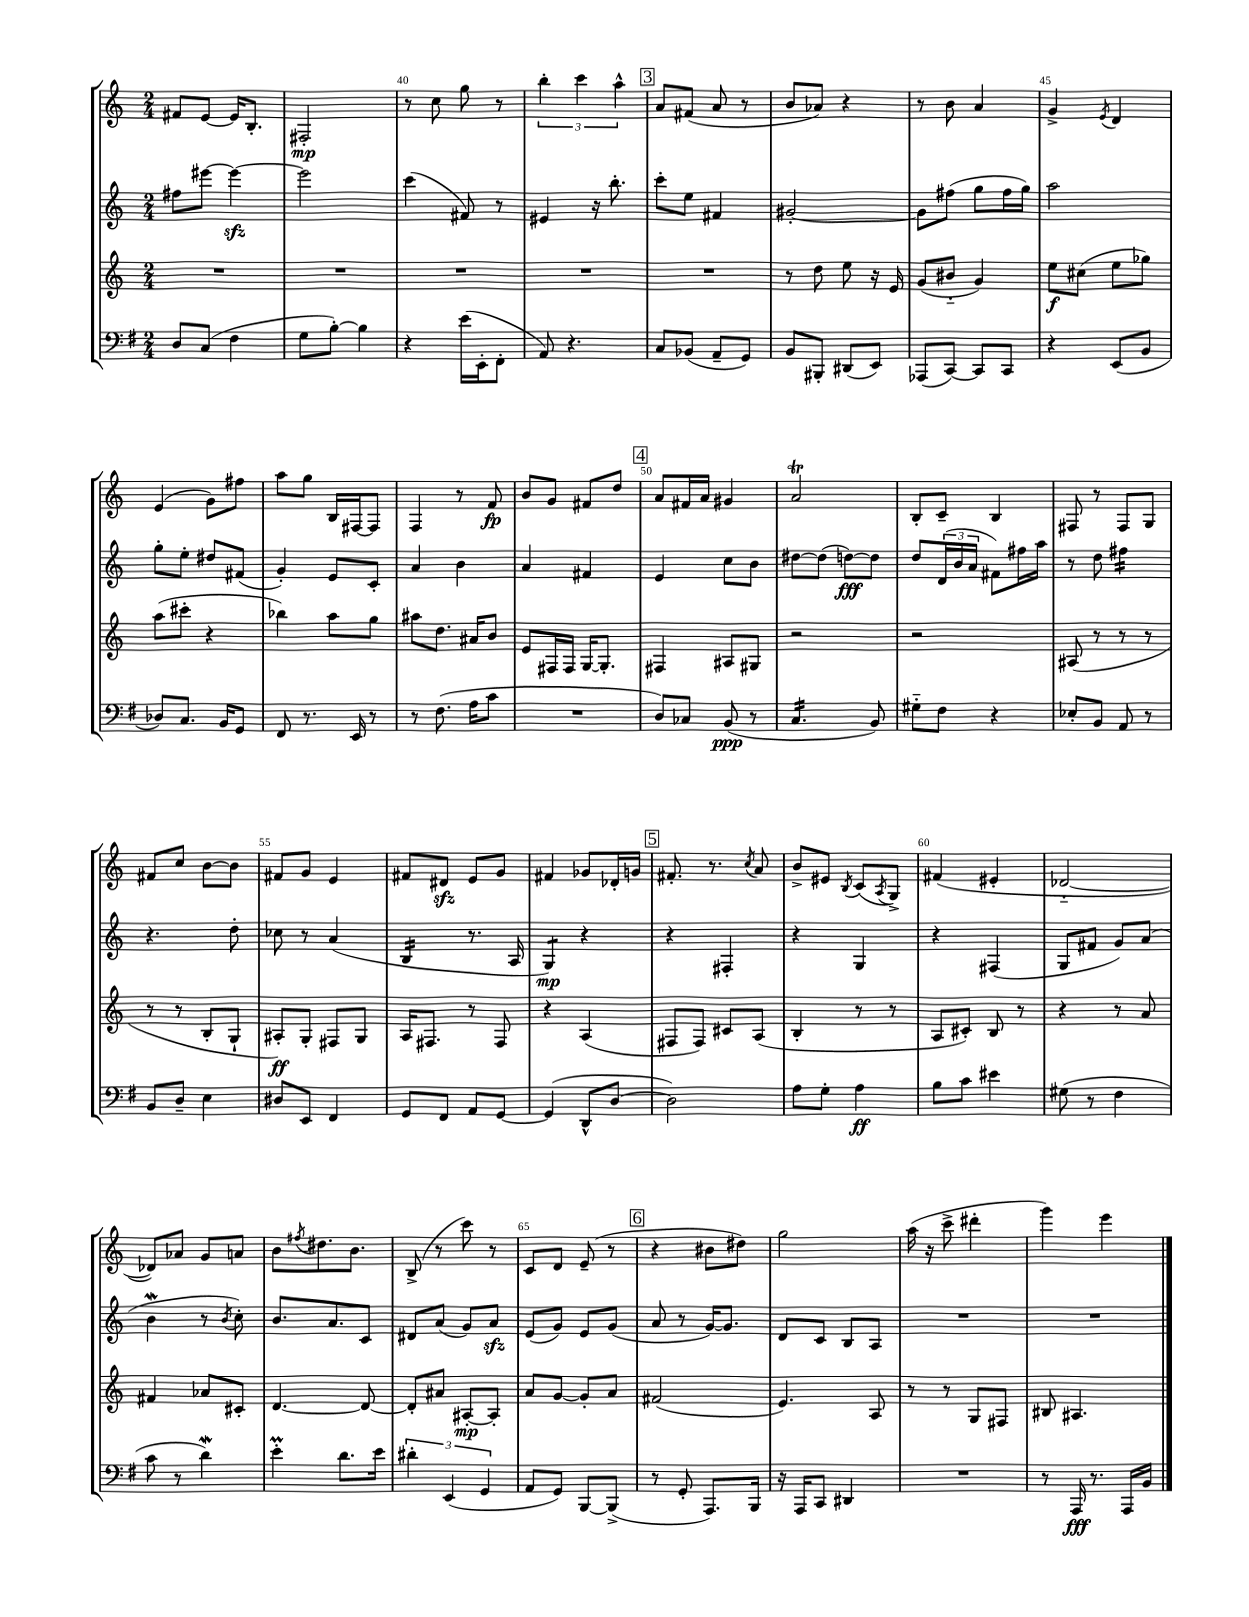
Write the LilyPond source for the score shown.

<<
\new StaffGroup <<
\new Staff = "s0" {
    \clef treble \key c \major \numericTimeSignature \time 2/4
    fis'8 e'8~ e'16 b8.-. |
    fis2-.\mp |
    r8 c''8 g''8 r8 |
    \tuplet 3/2 { b''4-. c'''4 a''4-^ } |
    \mark \markup { \box "3" } a'8 fis'8( a'8 r8 |
    b'8 aes'8) r4 |
    r8 b'8 a'4 |
    g'4-> \acciaccatura { e'8 } d'4 |
    e'4( g'8) fis''8 |
    a''8 g''8 b16 fis16~ fis8 |
    f4 r8 f'8\fp |
    b'8 g'8 fis'8 d''8 |
    \mark \markup { \box "4" } a'8 fis'16 a'16 gis'4 |
    a'2\trill |
    b8-. c'8-- b4 |
    fis8 r8 fis8 g8 |
    fis'8 c''8 b'8~ b'8 |
    fis'8 g'8 e'4 |
    fis'8 dis'8\sfz e'8 g'8 |
    fis'4 ges'8 des'16-. g'16 |
    \mark \markup { \box "5" } fis'8.-. r8. \acciaccatura { c''8 } a'8 |
    b'8-> eis'8 \acciaccatura { b8 } c'8( \acciaccatura { a8 } g8->) |
    fis'4( eis'4-. |
    des'2~-_ |
    des'8) aes'8 g'8 a'8 |
    b'8 \acciaccatura { fis''8 } dis''8. b'8. |
    b8->( r8 c'''8) r8 |
    c'8 d'8 e'8--( r8 |
    \mark \markup { \box "6" } r4 bis'8 dis''8) |
    g''2 |
    a''16( r16 c'''8-> dis'''4-. |
    g'''4) e'''4 \bar "|." |
}
\new Staff = "s1" {
    \clef treble \key c \major \numericTimeSignature \time 2/4
    fis''8 eis'''8~ eis'''4~\sfz |
    eis'''2 |
    c'''4( fis'8) r8 |
    eis'4 r16 b''8.-. |
    \mark \markup { \box "3" } c'''8-. e''8 fis'4 |
    gis'2~-. |
    gis'8 fis''8( g''8 fis''16 g''16) |
    a''2 |
    g''8-. e''8-. dis''8 fis'8( |
    g'4-.) e'8 c'8-. |
    a'4 b'4 |
    a'4 fis'4 |
    \mark \markup { \box "4" } e'4 c''8 b'8 |
    dis''8~ dis''8( d''8~\fff) d''8 |
    d''8 \tuplet 3/2 { d'16( b'16 a'16 } fis'8) fis''16 a''16 |
    r8 d''8 fis''4:16 |
    r4. d''8-. |
    ces''8 r8 a'4( |
    b4:16 r8. a16 |
    g4:8\mp) r4 |
    \mark \markup { \box "5" } r4 fis4-. |
    r4 g4 |
    r4 fis4( |
    g8 fis'8 g'8) a'8( |
    b'4\mordent r8 \acciaccatura { b'8 } c''8-.) |
    b'8. a'8. c'8 |
    dis'8 a'8( g'8) a'8\sfz |
    e'8( g'8) e'8 g'8( |
    \mark \markup { \box "6" } a'8 r8 g'16~) g'8. |
    d'8 c'8 b8 a8 |
    R2 |
    R2 \bar "|." |
}
\new Staff = "s2" {
    \clef treble \key c \major \numericTimeSignature \time 2/4
    R2 |
    R2 |
    R2 |
    R2 |
    \mark \markup { \box "3" } R2 |
    r8 d''8 e''8 r16 e'16 |
    g'8( bis'8-_ g'4) |
    e''8\f cis''8( e''8 ges''8) |
    a''8( cis'''8-. r4 |
    bes''4) a''8 g''8 |
    ais''8 d''8. ais'16 b'8 |
    e'8 fis16 fis16 g16~ g8.-. |
    \mark \markup { \box "4" } fis4 ais8 gis8 |
    r2 |
    r2 |
    ais8( r8 r8 r8 |
    r8 r8 b8-. g8-! |
    ais8-.\ff) g8-. fis8 g8 |
    a16 fis8. r8 fis8 |
    r4 a4( |
    \mark \markup { \box "5" } fis8 fis8) cis'8 a8( |
    b4-. r8 r8 |
    a8 cis'8-.) b8 r8 |
    r4 r8 a'8 |
    fis'4 aes'8 cis'8-. |
    d'4.~ d'8~ |
    d'8-. ais'8 ais8~-.\mp ais8-. |
    a'8 g'8~ g'8-. a'8 |
    \mark \markup { \box "6" } fis'2( |
    e'4.) a8 |
    r8 r8 g8 fis8 |
    bis8 ais4. \bar "|." |
}
\new Staff = "s3" {
    \clef bass \key g \major \numericTimeSignature \time 2/4
    d8 c8( fis4 |
    g8 b8~-.) b4 |
    r4 e'16( e,16-. fis,8-. |
    a,8) r4. |
    \mark \markup { \box "3" } c8 bes,8( a,8-- g,8) |
    b,8 bis,,8-. dis,8( e,8) |
    aes,,8( c,8~) c,8 c,8 |
    r4 e,8( b,8 |
    des8) c8. b,16 g,8 |
    fis,8 r8. e,16 r8 |
    r8 fis8.( a16 c'8 |
    R2 |
    \mark \markup { \box "4" } d8) ces8 b,8\ppp( r8 |
    c4.:16 b,8) |
    gis8-_ fis8 r4 |
    ees8-. b,8 a,8 r8 |
    b,8 d8-- e4 |
    dis8 e,8 fis,4 |
    g,8 fis,8 a,8 g,8~ |
    g,4( d,8-^ d8~ |
    \mark \markup { \box "5" } d2) |
    a8 g8-. a4\ff |
    b8 c'8 eis'4 |
    gis8( r8 fis4 |
    c'8 r8 d'4\mordent) |
    e'4-.\prall d'8. e'16 |
    \tuplet 3/2 { dis'4-. e,4( g,4 } |
    a,8 g,8) b,,8~ b,,8->( |
    \mark \markup { \box "6" } r8 g,8-. a,,8.) b,,16 |
    r16 a,,16 c,8 dis,4 |
    R2 |
    r8 a,,16\fff r8. a,,16 b,16 \bar "|." |
}
>>
>>
\layout { \context { \Score currentBarNumber = #38 \override BarNumber.break-visibility = ##(#f #t #t) barNumberVisibility = #(every-nth-bar-number-visible 5) } }
